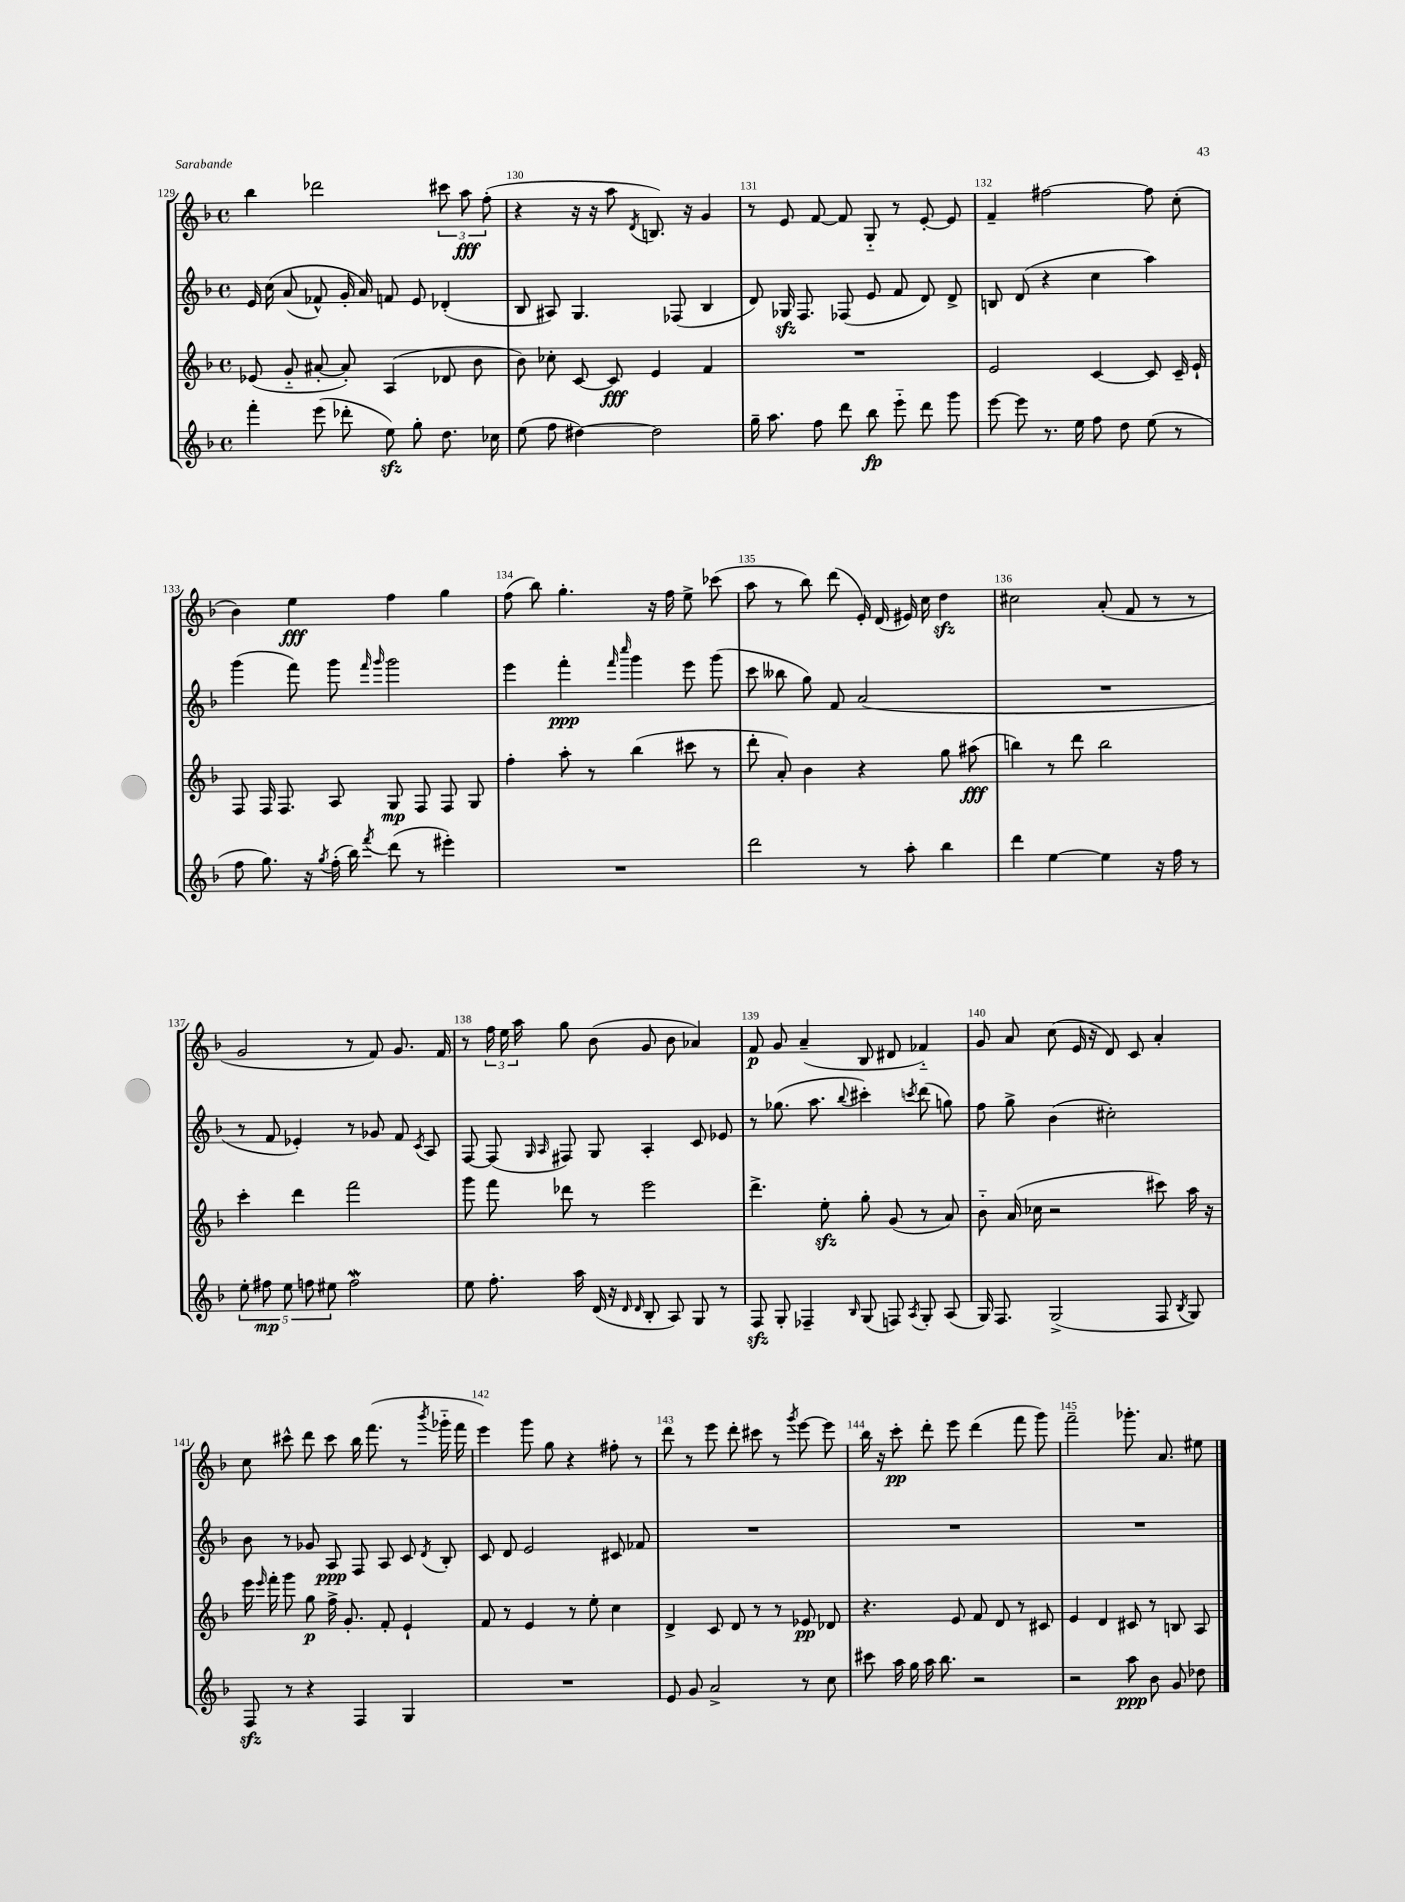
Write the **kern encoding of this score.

**kern	**kern	**kern	**kern
*staff4	*staff3	*staff2	*staff1
*clefG2	*clefG2	*clefG2	*clefG2
*k[b-]	*k[b-]	*k[b-]	*k[b-]
*M4/4	*M4/4	*M4/4	*M4/4
*met(c)	*met(c)	*met(c)	*met(c)
4fff'	(8e-	16e	4bb-
.	.	&(16cc	.
.	8g'~	(8a	.
(8eee	[8a#'	8f-^^)	2ddd-
8ddd-'	8a#'])	16g'	.
.	.	16a&)	.
8ee)	(4A	8f	.
8gg'	.	8e	.
8.dd	8d-	(4d-'	12ccc#
.	.	.	12aa
.	8b-	.	.
.	.	.	(12ff'
16cc-	.	.	.
=	=	=	=
(8ee	8b-)	8B-	4r
8ff	8cc-'	8A#)	.
[4dd#)	[8c	4.G	16r
.	.	.	16r
.	8c]	.	8aa
.	.	.	8qd
2dd#]	4e	.	8.B)
.	.	(8F-	.
.	.	.	16r
.	4f	4B-	4g
=	=	=	=
16gg~	1r	8d)	8r
8.aa	.	.	.
.	.	16G-	8e
.	.	8.F	.
8ff	.	.	[8f
8ddd	.	(8F-	8f]
8bb-	.	8e	8G'~
8eee'~	.	8f	8r
8ddd	.	8d)	[8e'
8ggg	.	8d^	8e]
=	=	=	=
[8eee	2e	8B	4f~
8eee]	.	(8d	.
8.r	.	4r	[2ff#
16ee	.	.	.
8ff	[4c	4cc	.
8dd	.	.	.
(8ee	8c]	4aa)	8ff#]
8r	16c~	.	(8cc'
.	16e`	.	.
=	=	=	=
8ff	8F	(4ggg	4b-)
8.gg)	16F	.	.
.	8.F	.	.
.	.	8fff)	4ee
16r	.	.	.
8qgg	.	.	.
(16ff'	8A	8ggg	.
16bb-)	.	.	.
.	.	16qqfff	.
8qfff	.	16qqggg	.
(8ddd	8G	2ggg	4ff
8r	8F	.	.
4eee#')	8F	.	4gg
.	8G	.	.
=	=	=	=
1r	4ff'	4eee	(8ff
.	.	.	8bb-)
.	8aa'	4fff'	4.gg'
.	8r	.	.
.	.	16qqfff	.
.	.	16qqcccc	.
.	(4bb-	4ggg	.
.	.	.	16r
.	.	.	16ff
.	8ccc#	8eee	8ee^
.	8r	(8ggg	(8ccc-
=	=	=	=
2ddd	8ddd'	8ccc	8aa
.	8a')	8bb--	8r
.	4b-	8gg)	8bb-)
.	.	8f	(8ddd
8r	4r	(2a	16e')
.	.	.	(16d
8aa'	.	.	16e#)
.	.	.	16cc
4bb-	8gg	.	4dd
.	(8aa#	.	.
=	=	=	=
4ddd	4bb)	1r	2cc#
[4ee	8r	.	.
.	8ddd	.	.
4ee]	2bb	.	(8a'
.	.	.	8f
16r	.	.	8r
16ff	.	.	.
8r	.	.	8r
=	=	=	=
10ee'	4ccc'	8r	2g
10ff#	.	.	.
.	.	8f	.
10ee	.	.	.
.	4ddd	4e-')	.
10ff	.	.	.
10ee#	.	.	.
2ff	2fff	8r	8r
.	.	8g-	8f)
.	.	8f	8.g
.	.	8qc	.
.	.	8A	.
.	.	.	16f
=	=	=	=
8ee	8ggg	[8F	8r
8.ff'	8fff	(8F]	24ff
.	.	.	24ee
.	.	.	24aa
.	.	16qqG	.
.	.	16qqA	.
.	8ddd-	8F#)	8gg
16aa	.	.	.
(16d	8r	8G	(8b-
16r	.	.	.
16qqd	.	.	.
16qqd	.	.	.
8B-'	2eee	4A'	8g
8A)	.	.	8b-
8G	.	8c	4a-)
8r	.	8e-	.
=	=	=	=
8F	4.ddd^	8r	8f
8G'	.	(8.gg-	8g
4F-~	.	.	(4a~
.	.	8.aa	.
.	8ee'	.	.
16qqB-	.	8qqbb-	.
(8G	8gg'	4ccc#')	8B-
8F)	(8g	.	8d#
8qA	.	8qccc	.
8G'	8r	(8ddd	4f-'~)
(8A	8a)	8gg)	.
=	=	=	=
16G)	8b-'~	8ff	8g
8.F	.	.	.
.	(16a	8gg^	8a
.	16cc-	.	.
(2G^	2r	(4b-	(8cc
.	.	.	16e
.	.	.	16r
.	.	2cc#')	8d)
.	.	.	8c
8F	8ccc#)	.	4a'
8qB-	.	.	.
8G)	16aa	.	.
.	16r	.	.
=	=	=	=
8F	16eee	8b-	8cc
.	16qqeee	.	.
.	16fff'	.	.
8r	8ggg	8r	8ccc#^^
4r	8gg	8g-	8ddd
.	16ff^	8A	8ccc#
.	8.g'	.	.
4F	.	8F	16bb-
.	.	.	(8.fff
.	8f'	8A	.
4G	4e`	8c	8r
.	.	8qd	8qbbb-
.	.	8B-'	16ggg-'~
.	.	.	16fff
=	=	=	=
1r	8f	8c	4eee)
.	8r	8d	.
.	4e	2e	8ggg
.	.	.	8gg
.	8r	.	4r
.	8ee'	.	.
.	4cc	8c#	8ff#'
.	.	8f-	8r
=	=	=	=
8e	4d^	1r	8ddd
8g	.	.	8r
2a^	8c	.	8eee
.	8d	.	8ddd'
.	8r	.	8ccc#
.	8r	.	8r
.	.	.	8qggg
8r	8e-	.	[8eee
8cc	8d-	.	8eee]
=	=	=	=
8ccc#	4.r	1r	16bb-
.	.	.	16r
16aa	.	.	8ccc'
16gg	.	.	.
16aa	.	.	8ddd'
8.bb-	.	.	.
.	8e	.	8eee
2r	8f	.	(4ddd
.	8d	.	.
.	8r	.	8fff
.	8c#	.	8ggg)
=	=	=	=
2r	4e	1r	2fff~
.	4d	.	.
8aa	8c#	.	8.ggg-'
8b-	8r	.	.
.	.	.	8.a
8g	8B	.	.
8dd-	8A	.	8ee#
==	==	==	==
*-	*-	*-	*-
